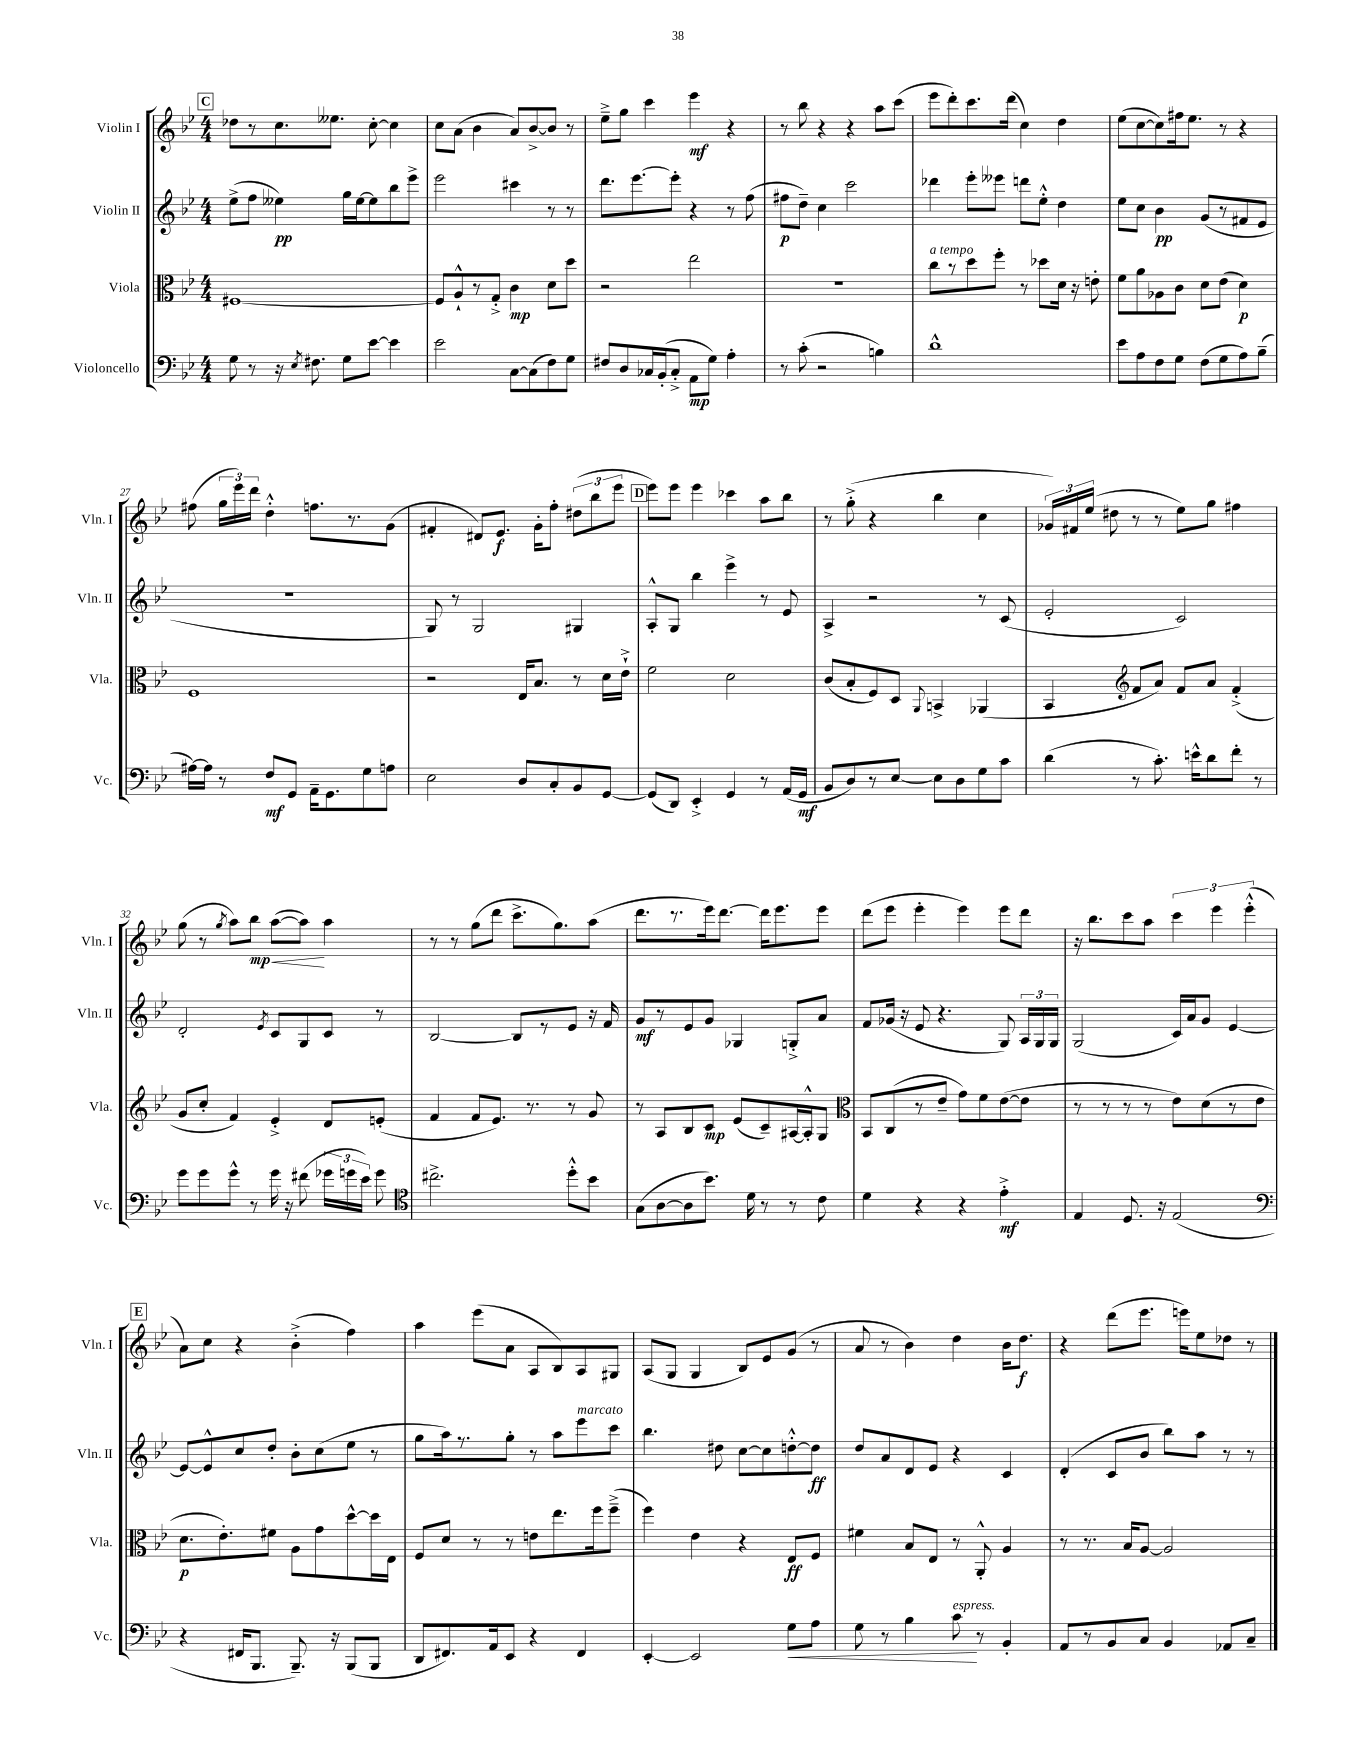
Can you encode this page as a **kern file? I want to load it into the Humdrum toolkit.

**kern	**kern	**kern	**kern
*staff4	*staff3	*staff2	*staff1
*clefF4	*clefC3	*clefG2	*clefG2
*k[b-e-]	*k[b-e-]	*k[b-e-]	*k[b-e-]
*M4/4	*M4/4	*M4/4	*M4/4
8G\	[1F#	(8ee-^\L	8dd-\L
8r	.	8ff\J	8r
16r	.	4ee--\)	8.cc\
8qE-/	.	.	.
8.F#\	.	.	.
.	.	.	8.ee--\J
8G\L	.	16gg\LL	.
.	.	[16ee--\J	.
[8e-\J	.	8ee--\]	[8cc'\
4e-\]	.	8bb-\	4cc\]
.	.	8eee-^\J	.
=	=	=	=
2e-\	8F#/]L	2eee-\	8cc\L
.	8A`^^/	.	(8a\J
.	8r	.	4b-\
.	8G'^/J	.	.
[8C\L	4c\	4ccc#\	8a/L)
(8C\]	.	.	[8b-^/
8F\)	8d\L	8r	8b-/]J
8G\J	8dd\J	8r	8r
=	=	=	=
8F#/L	2r	8.ddd\L	8ee-~^\L
8D/	.	.	8gg\J
.	.	[8.eee-\	.
16C-/L	.	.	4ccc\
(16BB-'/J	.	.	.
8C-'^/J	.	8eee-'\]J	.
8AA\L	2ee-\	4r	4eee-\
8G\J)	.	.	.
4A'\	.	8r	4r
.	.	(8ff\	.
=	=	=	=
8r	1r	8ff#\L	8r
(8c'\	.	8dd~\J)	8bb-\
2r	.	4cc\	4r
.	.	2ccc\	4r
4B\)	.	.	8aa\L
.	.	.	(8ccc\J
=	=	=	=
1d^^	8cc\L	4ddd-\	8eee-\L
.	8r	.	8ddd'\)
.	8dd\	8eee-'\L	8.ccc\
.	8ff'\J	8eee--\J	.
.	.	.	(16ddd\Jk
.	8r	8ddd\L	4cc\)
.	8dd-\L	8ee-'^^\J	.
.	16d\Jk	4dd\	4dd\
.	16r	.	.
.	8e'\	.	.
=	=	=	=
8e-\L	8f\L	8ee-\L	(8ee-\L
8A\	8a\	8cc\J	[8cc\
8F\	8A-\	4b-\	8cc\])
8G\J	8c\J	.	16ff#\k
.	.	.	8.ee-\J
(8F\L	8d\L	(8g/L	.
8G\	(8e-\J	8r	8r
8A\)	4d\)	8f#/	4r
(8B-~\J	.	8e-/J	.
=	=	=	=
[16A#\LL)	1F	1r	(8ff#\
16A#\]JJ	.	.	.
8r	.	.	24gg\LL
.	.	.	24eee-\)
.	.	.	24ddd\JJ
8F/L	.	.	4dd'^^\
8GG/J	.	.	.
16AA~\LK	.	.	8.ff\L
8.GG\	.	.	.
.	.	.	8.r
8G\	.	.	.
8A\J	.	.	(8g\J
=	=	=	=
2E-\	2r	8G/)	4f#'/
.	.	8r	.
.	.	2G/	8d#/L)
.	.	.	8.e-/J
8D/L	16E-/LK	.	.
.	8.B-/J	.	16g'\LK
8C'/	.	.	8ff'\J
8BB-/	8r	4G#/	(12dd#\L
.	.	.	12bb-\
[8GG/J	16d\LL	.	.
.	.	.	12eee-\J
.	16e-`^\JJ	.	.
=	=	=	=
(8GG/]L	2f\	8A'^^/L	8eee-\L)
8DD/J)	.	8G/J	8eee-\J
4EE-'^/	.	4bb-\	4eee-\
4GG/	2d\	4eee-^\	4ccc-\
8r	.	8r	8aa\L
(16AA/LL	.	8e-/	8bb-\J
16GG/JJ	.	.	.
=	=	=	=
8BB-/L	(8c/L	4A^/	8r
8D/)	8B-'/	.	(8gg'^\
8r	8F/)	2r	4r
[8E-/J	8D/J	.	.
.	8qqAA/	.	.
8E-\]L	4BB^/	.	4bb-\
8D\	.	.	.
8G\	(4AA-/	8r	4cc\
8c\J	.	(8c/	.
=	=	=	=
(4d\	4BB-/	2e-'/	24g-/LL)
.	.	.	24f#/
.	.	.	(24ee-/JJ
.	.	.	8dd#\
*	*clefG2	*	*
8r	8f/L	.	8r
8.c'\)	8a/J)	.	8r
.	8f/L	2c/)	8ee-\L)
16e^^\LK	.	.	.
8d\	8a/J	.	8gg\J
8f'\J	(4f'^/	.	4ff#\
8r	.	.	.
=	=	=	=
8g\L	8g/L	2d'/	(8gg\
8g\	8cc'/J	.	8r
.	.	.	8qgg/
8g^^\J	4f/)	.	8aa\L)
8r	.	.	8bb-\J
.	.	8qe-/	.
16g\	4e-'^/	8c/L	([8aa\L
16r	.	.	.
(8f#\	.	8G/	8aa\]J)
24g-\LL	8d/L	8c/J	4aa\
24g\	.	.	.
24e-\JJ)	.	.	.
8g\	(8e'/J	8r	.
=	=	=	=
*clefC4	*	*	*
2.cc#^\	4f/	[2B-/	8r
.	.	.	8r
.	8f/L	.	(8gg\L
.	8.e-/J)	.	8ddd\J
.	.	8B-/]L	8.ccc^\L
.	8.r	.	.
.	.	8r	.
.	.	.	8.gg\)
8dd'^^\L	8r	8e-/J	.
8b-\J	8g/	16r	(8aa\J
.	.	16f/	.
=	=	=	=
(8G\L	8r	8g/L	8.ddd\L
[8A\	8A/L	8r	.
.	.	.	8.r
8A\]	8B-/	8e-/	.
8.b-\J)	8c/J	8g/J	16eee-\k)
.	.	.	[8.ddd\J
.	(8e-/L	4G-/	.
16d\	.	.	.
8r	8c~/)	.	16ddd\]LK
.	.	.	8.eee-\
8r	[16A#/L	8G'^/L	.
.	16A#'^^/]J	.	.
8c\	8G/J	8a/J	8eee-\J
=	=	=	=
*	*clefC3	*	*
4d\	8BB-/L	8f/L	(8ddd\L
.	(8C/	(16g-/Jk	8eee-\J
.	.	16r	.
4r	8r	8e-/	4eee-'\
.	8e-~/J	4.r	.
4r	8g\L)	.	4eee-\)
.	8f\	.	.
4e-'^\	([8e-\	8G/)	8eee-\L
.	8e-\]J	24A/LL	8ddd\J
.	.	24G/	.
.	.	24G/JJ	.
=	=	=	=
4E-/	8r	(2G/	16r
.	.	.	8.bb-\L
.	8r	.	.
8.D/	8r	.	8ccc\
.	8r	.	8aa\J
16r	.	.	.
(2E-/	8e-\L)	16c/LL)	6ccc\
.	.	16a/J	.
.	(8d\	8g/J	.
.	.	.	6eee-\
.	8r	[4e-/	.
.	.	.	(6eee-'^^\
.	8e-\J	.	.
=	=	=	=
*clefF4	*	*	*
4r	8.d\L	8e-/_L	8a\L)
.	.	8e-^^/]	8cc\J
.	8.e-'\)	.	.
16FF#/LK	.	8cc/	4r
8.BBB-/J	.	.	.
.	8f#\J	8dd'/J	.
8.BBB-~/)	8A\L	8b-'\L	(4b-'^\
.	8g\	(8cc\	.
16r	.	.	.
(8BBB-/L	[8dd^^\	8ee-\J	4ff\)
8BBB-/J	16dd\]L	8r	.
.	16E-\JJ	.	.
=	=	=	=
8DD/L	8F/L	8gg\L	4aa\
8.FF#/)	8d/J	16aa\k)	.
.	.	8.r	.
.	8r	.	(8eee-\L
16AA/k	.	.	.
8EE-/J	8r	8gg'\J	8a\J
4r	8e\L	8r	8A/L
.	8.ee-\	8aa\L	8B-/)
4FF#/	.	8eee-\	8A/
.	16ff\k	.	.
.	(8ff~^\J	8ccc\J	8G#/J
=	=	=	=
[4EE-'/	4ff\)	4.bb-\	(8A/L
.	.	.	8G/J
2EE-/]	4e-\	.	4G/
.	.	8dd#\	.
.	4r	[8cc\L	8B-/L)
.	.	8cc\]	8e-/
8G\L	8E-/L	[8dd'^^\	(8g/J
8A\J	8F/J	8dd\]J	8r
=	=	=	=
8G\	4f#\	8dd/L	8a/
8r	.	8a/	8r
4B-\	8B-/L	8d/	4b-\)
.	8E-/J	8e-/J	.
8c\	8r	4r	4dd\
8r	8AA'^^/	.	.
4BB-'/	4A/	4c/	16b-\LK
.	.	.	8.dd\J
=	=	=	=
8AA/L	8r	(4d'/	4r
8r	8.r	.	.
8BB-/	.	8c/L	(8ddd\L
.	16B-/LK	.	.
8C/J	[8A/J	8b-/J	8.eee-\J
4BB-/	2A/]	8bb-\L)	.
.	.	.	16eee\LK)
.	.	8aa\J	8ee-\
8AA-/L	.	8r	8dd-\J
8C~/J	.	8r	8r
==	==	==	==
*-	*-	*-	*-
